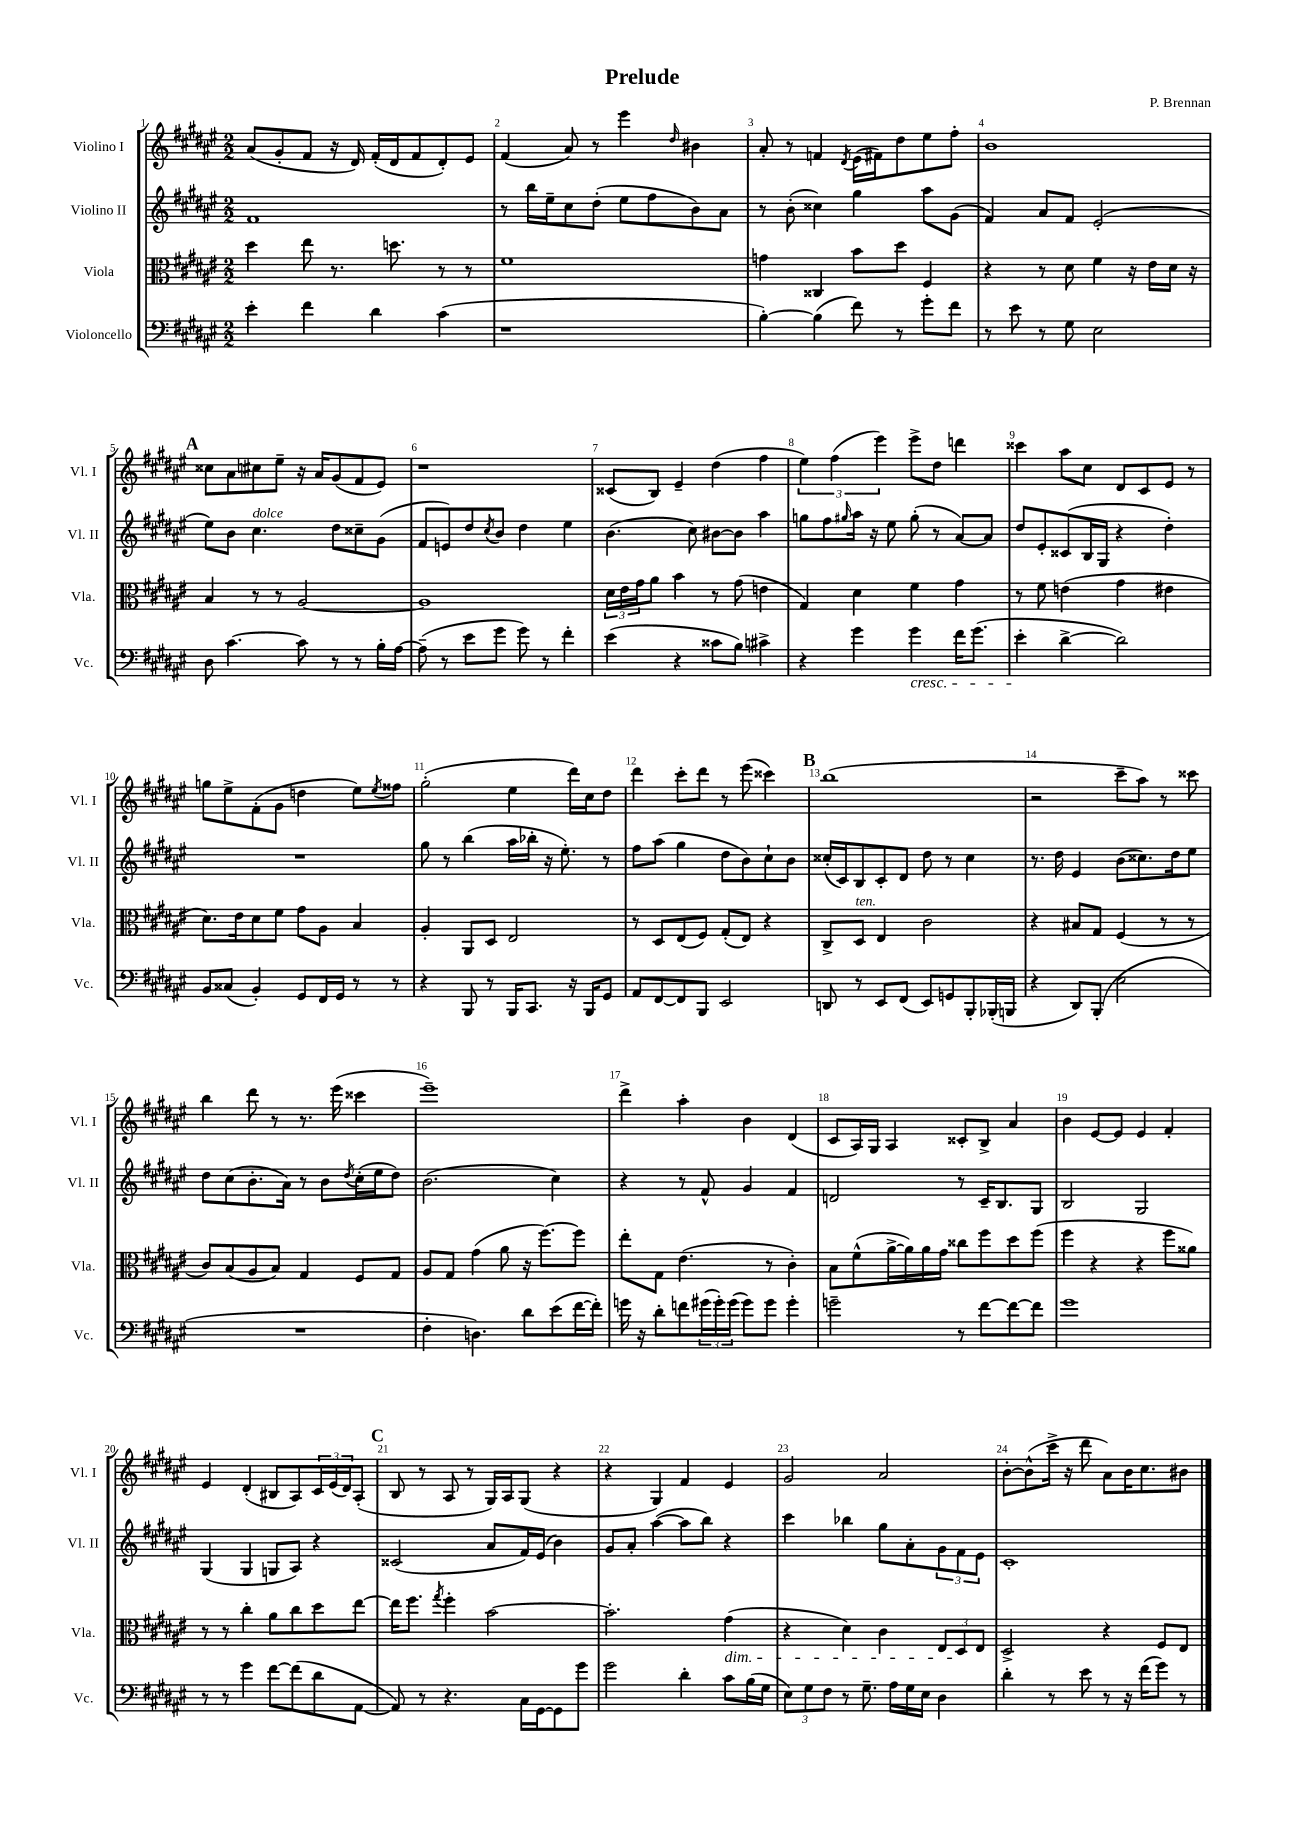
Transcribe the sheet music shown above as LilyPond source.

\header { title = "Prelude" composer = "P. Brennan" }
<<
\new StaffGroup <<
\new Staff = "s0" \with { instrumentName = "Violino I" shortInstrumentName = "Vl. I" } {
    \clef treble \key fis \major \numericTimeSignature \time 2/2
    ais'8( gis'8-. fis'8 r16 dis'16) fis'16-.( dis'16 fis'8 dis'8-.) eis'8 |
    fis'4( ais'8) r8 eis'''4 \grace { dis''16 } bis'4 |
    ais'8-. r8 f'4 \acciaccatura { dis'8 } eis'16( fis'16) dis''8 eis''8 fis''8-. |
    b'1 |
    \mark \markup { \bold "A" } cisis''8 ais'8 cis''8 eis''8-- r16 ais'16 gis'8( fis'8 eis'8) |
    r1 |
    cisis'8( b8) eis'4-- dis''4( fis''4 |
    \tuplet 3/2 { eis''4) fis''4( eis'''4) } eis'''8-> dis''8 d'''4 |
    cisis'''4 ais''8 cis''8 dis'8 cis'8 eis'8 r8 |
    g''8 eis''8-> fis'8-.( gis'8 d''4 eis''8) \acciaccatura { eis''8 } fisis''8 |
    gis''2-.( eis''4 dis'''16) cis''16 dis''8 |
    dis'''4 cis'''8-. dis'''8 r8 eis'''8( cisis'''4) |
    \mark \markup { \bold "B" } b''1( |
    r2 cis'''8-- ais''8) r8 cisis'''8 |
    b''4 dis'''8 r8 r8. eis'''16( cisis'''4 |
    eis'''1--) |
    dis'''4-> ais''4-. b'4 dis'4( |
    cis'8 ais16) gis16 ais4 cisis'8-. b8-> ais'4 |
    b'4 eis'8~ eis'8 eis'4 fis'4-. |
    eis'4 dis'4-.( bis8 ais8) \tuplet 3/2 { cis'16 eis'16( dis'16) } ais8-.( |
    \mark \markup { \bold "C" } b8 r8 ais8 r8 gis16) ais16 gis8( r4 |
    r4 gis4) fis'4 eis'4 |
    gis'2 ais'2 |
    b'8~-. b'8-^( cis'''16-> r16 dis'''8 ais'8) b'16 cis''8. bis'8 \bar "|." |
}
\new Staff = "s1" \with { instrumentName = "Violino II" shortInstrumentName = "Vl. II" } {
    \clef treble \key fis \major \numericTimeSignature \time 2/2
    fis'1 |
    r8 b''16 eis''16-- cis''8 dis''8-.( eis''8 fis''8 b'8) ais'8 |
    r8 b'8-.( cisis''4) gis''4 ais''8 gis'8( |
    fis'4) ais'8 fis'8 eis'2-.( |
    \mark \markup { \bold "A" } eis''8) b'8 cis''4.^\markup { \italic "dolce" } dis''8 cisis''8-- gis'8( |
    fis'8 e'8) dis''8 \acciaccatura { cis''8 } b'8 dis''4 eis''4 |
    b'4.( cis''8) bis'8~ bis'8 ais''4 |
    g''8 fis''8 \grace { gis''16 } ais''16 r16 eis''8 gis''8-.( r8 ais'8~) ais'8 |
    dis''8 eis'8-. cisis'8( b16 gis16 r4 dis''4-.) |
    R1 |
    gis''8 r8 b''4( ais''16 bes''16-. r16 eis''8.-.) r8 |
    fis''8 ais''8( gis''4 dis''8 b'8) cis''8-! b'8 |
    \mark \markup { \bold "B" } cisis''16-.( cis'16) b8 cis'8-. dis'8 dis''8 r8 cisis''4 |
    r8. dis''16 eis'4 b'8( cisis''8.) dis''16 eis''8 |
    dis''8 cis''8( b'8.-. ais'16) r8 b'8 \acciaccatura { dis''8 } cis''16-.( eis''16 dis''8) |
    b'2.( cis''4) |
    r4 r8 fis'8-^ gis'4 fis'4 |
    d'2 r8 cis'16-- b8. gis8 |
    b2 gis2 |
    gis4( gis4 g8 ais8) r4 |
    \mark \markup { \bold "C" } cisis'2( ais'8 fis'16) eis'16( b'4) |
    gis'8 ais'8-. ais''4~( ais''8 b''8) r4 |
    cis'''4 bes''4 gis''8 ais'8-. \tuplet 3/2 { gis'8 fis'8 eis'8 } |
    cis'1-. \bar "|." |
}
\new Staff = "s2" \with { instrumentName = "Viola" shortInstrumentName = "Vla." } {
    \clef alto \key fis \major \numericTimeSignature \time 2/2
    dis''4 eis''8 r8. d''8. r8 r8 |
    fis'1 |
    g'4 cisis4 b'8 dis''8 fis4 |
    r4 r8 dis'8 fis'4 r16 eis'16 dis'16 r16 |
    \mark \markup { \bold "A" } b4 r8 r8 ais2~ |
    ais1 |
    \tuplet 3/2 { dis'16 eis'16 gis'16 } ais'8 b'4 r8 gis'8( e'4 |
    gis4) dis'4 fis'4 gis'4 |
    r8 fis'8 e'4( gis'4 eis'4 |
    dis'8.) eis'16 dis'8 fis'8 gis'8 ais8 b4 |
    ais4-. ais,8 dis8 eis2 |
    r8 dis8 eis8( fis8) gis8-.( eis8) r4 |
    \mark \markup { \bold "B" } cis8-> dis8^\markup { \italic "ten." } eis4 cis'2 |
    r4 bis8 gis8 fis4( r8 r8 |
    cis'8) b8( ais8 b8) gis4 fis8 gis8 |
    ais8 gis8 gis'4( ais'8 r16 fis''8.~) fis''8 |
    eis''8-. gis8 eis'4.( r8 cis'4-.) |
    b8 fis'8-^( ais'16~-> ais'16) ais'16 gis'16 cisis''8 fis''8 dis''8 fis''8( |
    fis''4 r4 r4 fis''8 aisis'8) |
    r8 r8 cis''4-. ais'8 cis''8 dis''8 eis''8~ |
    \mark \markup { \bold "C" } eis''16 fis''8. \acciaccatura { gis''8 } fis''4-. b'2~ |
    b'2.-. gis'4\dim( |
    r4 dis'4) cis'4 \tuplet 3/2 { eis8 dis8\! eis8 } |
    dis2-> r4 fis8 eis8 \bar "|." |
}
\new Staff = "s3" \with { instrumentName = "Violoncello" shortInstrumentName = "Vc." } {
    \clef bass \key fis \major \numericTimeSignature \time 2/2
    eis'4-. fis'4 dis'4 cis'4( |
    r1 |
    b4~-.) b4( fis'8) r8 gis'8-. fis'8 |
    r8 eis'8 r8 gis8 eis2 |
    \mark \markup { \bold "A" } dis8 cis'4.~ cis'8 r8 r8 b16-. ais16~ |
    ais8--( r8 eis'8 gis'8 gis'8) r8 fis'4-. |
    eis'4( r4 cisis'8 b8) cis'4-> |
    r4 gis'4 gis'4\cresc fis'16 gis'8.( |
    eis'4-.\! dis'4~-> dis'2) |
    b,8 cisis8( b,4-.) gis,8 fis,16 gis,16 r8 r8 |
    r4 b,,8 r8 b,,16 cis,8. r16 b,,16 gis,8 |
    ais,8 fis,8~ fis,8 b,,8 eis,2 |
    \mark \markup { \bold "B" } d,8 r8 eis,8 fis,8( eis,8) g,8 b,,8-. bes,,16-.( b,,16 |
    r4 dis,8) b,,8-.( eis2 |
    R1 |
    fis4-. d4.) dis'8 eis'8( fis'16~ fis'16-.) |
    g'16 r16 dis'8-. f'8 \tuplet 3/2 { gis'16( gis'16-.) gis'16( } gis'8) gis'8 gis'4-. |
    g'2-- r8 fis'8~ fis'8~ fis'8 |
    gis'1 |
    r8 r8 gis'4 fis'8~ fis'8( dis'8 ais,8~ |
    \mark \markup { \bold "C" } ais,8) r8 r4. cis16 gis,16~ gis,8 gis'8 |
    gis'2 dis'4-. cis'8 b16( gis16 |
    \tuplet 3/2 { eis8) gis8 fis8 } r8 gis8.-- ais16 gis16 eis16 dis4 |
    dis'4-. r8 eis'8 r8 r16 fis'16( gis'8) r8 \bar "|." |
}
>>
>>
\layout { \context { \Score \override BarNumber.break-visibility = ##(#f #t #t) barNumberVisibility = #all-bar-numbers-visible } }
